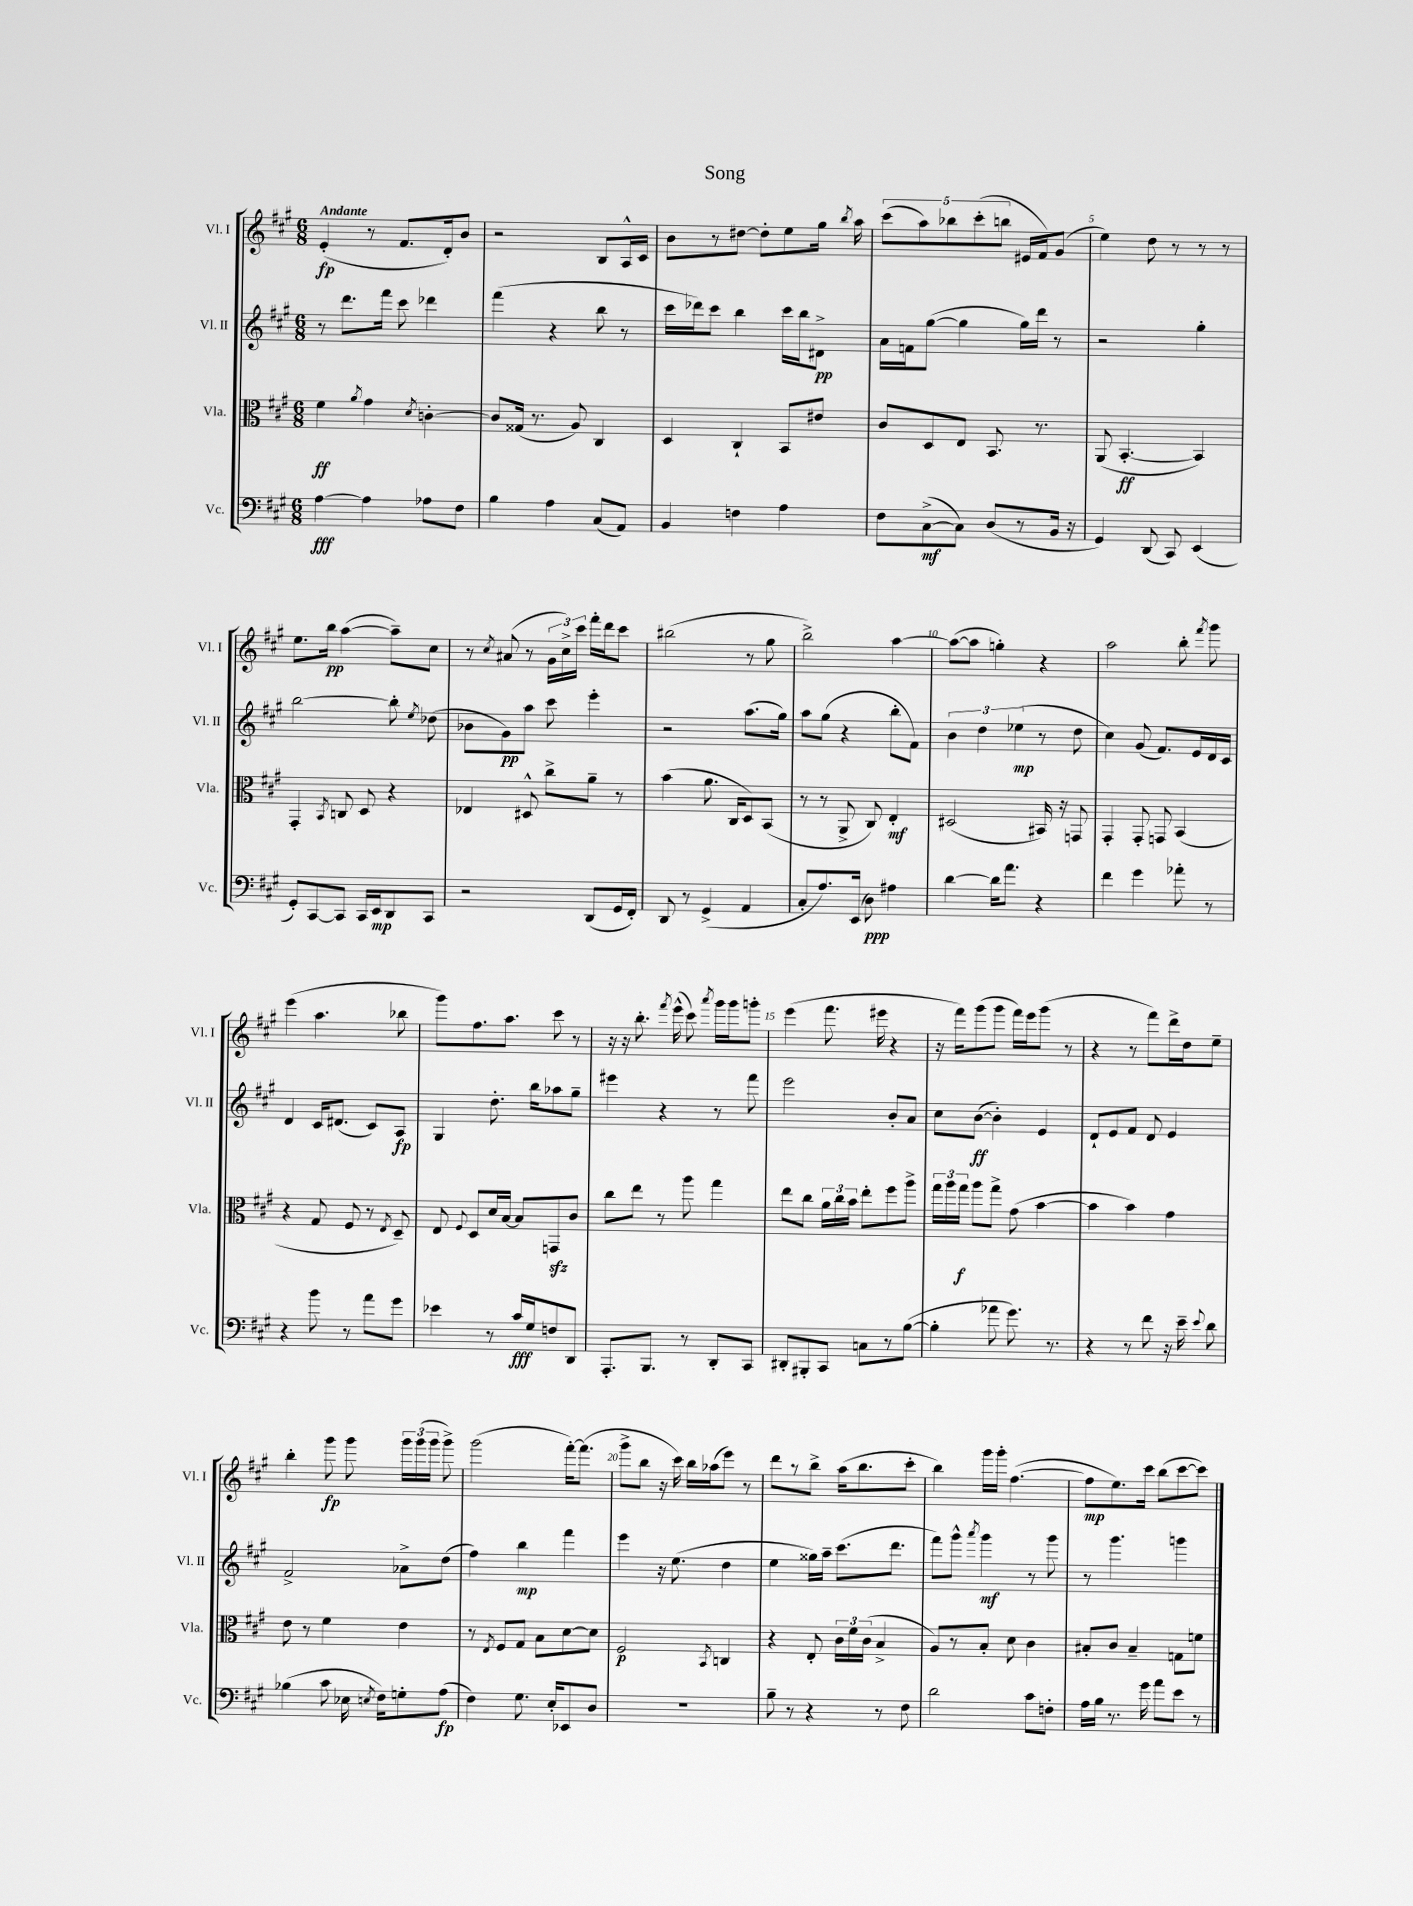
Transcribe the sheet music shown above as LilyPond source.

\header { title = "Song" }
<<
\new StaffGroup <<
\new Staff = "s0" \with { instrumentName = "Vl. I" shortInstrumentName = "Vl. I" } {
    \clef treble \key a \major \numericTimeSignature \time 6/8 \tempo "Andante"
    \autoBeamOff e'4-.\fp( r8 fis'8.[ d'16-.) b'8] |
    r2 b8[ a16-^ cis'16] |
    b'8[ r8 dis''8]~ dis''8[-. e''8 gis''16] \acciaccatura { b''8 } a''16 |
    \tuplet 5/4 { cis'''8[( a''8) bes''8 cis'''8-.( b''8] } eis'16[ fis'16) gis'8]( |
    e''4) d''8 r8 r8 r8 |
    e''8.[ b''16]\pp a''4~( a''8[--) cis''8] |
    r8 \acciaccatura { cis''8 } ais'8( r8 \tuplet 3/2 { gis'16[ cis''16->) cis'''16] } fis'''16[-. d'''16 cis'''8] |
    bis''2( r8 gis''8 |
    b''2->) a''4~ |
    a''8[~( a''8] g''4-.) r4 |
    a''2 b''8-. \acciaccatura { fis'''8 } gis'''8 |
    e'''4( a''4. bes''8 |
    gis'''8[) fis''8. a''8.] cis'''8 r8 |
    r16 r16 b''8.-. \acciaccatura { fis'''8 } e'''16-^( cis'''8) \acciaccatura { a'''8 } gis'''16[ gis'''16 g'''8]-. |
    e'''4( fis'''8. eis'''16 r4 |
    r16 fis'''16[) gis'''8( gis'''8] fis'''16[) e'''16 gis'''8]( r8 |
    r4 r8 fis'''8[) d'''16-> d''16 e''8]-- |
    b''4-. gis'''8\fp gis'''8 \tuplet 3/2 { gis'''16[ gis'''16( gis'''16] } gis'''8->) |
    gis'''2( fis'''16[~-.) fis'''8.]( |
    gis'''8[-> b''8] r16 cis'''16) b''16[ aes''16( e'''8]) r8 |
    d'''8[ r8 b''8]-> a''16[( b''8. cis'''8]-. |
    b''4) gis'''16[ gis'''16]-. fis''4.~( |
    fis''8[\mp e''8.) cis'''16] b''8[( cis'''8~ cis'''8]) \bar "|." |
}
\new Staff = "s1" \with { instrumentName = "Vl. II" shortInstrumentName = "Vl. II" } {
    \clef treble \key a \major \numericTimeSignature \time 6/8
    \autoBeamOff r8 d'''8.[ fis'''16] cis'''8 des'''4 |
    fis'''4( r4 b''8 r8 |
    cis'''16[ des'''16) cis'''8] b''4 cis'''16[ b''16 dis'8]->\pp |
    a'16[ f'16 gis''8]~( gis''4 gis''16[) d'''16] r8 |
    r2 gis''4-. |
    b''2~ b''8-. \acciaccatura { e''8 } des''8( |
    bes'8[ gis'8\pp) a''8] cis'''8 e'''4-. |
    r2 a''8.[( gis''16]) |
    a''8[ gis''8]( r4 b''8[-. fis'8]) |
    \tuplet 3/2 { b'4 d''4 ees''4\mp( } r8 d''8 |
    cis''4) gis'8( fis'8.[) e'16 d'16 cis'16] |
    d'4 cis'16[ dis'8.]( cis'8[) a8]\fp |
    gis4 d''8.-. b''16[ aes''8 gis''8]-- |
    eis'''4 r4 r8 fis'''8 |
    e'''2 b'8[-. a'8] |
    cis''8[ b'8]~\ff( b'4-.) e'4 |
    d'8[-! e'8 fis'8] d'8 e'4 |
    fis'2-> aes'8[-> d''8]( |
    fis''4) b''4\mp fis'''4 |
    e'''4 r16 e''8.( d''4 |
    e''4 gisis''16[) a''16]-- cis'''8.[( d'''8.] |
    fis'''8[) gis'''8]-^ \acciaccatura { a'''8 } gis'''4\mf r8 gis'''8 |
    r8 gis'''4. g'''4 \bar "|." |
}
\new Staff = "s2" \with { instrumentName = "Vla." shortInstrumentName = "Vla." } {
    \clef alto \key a \major \numericTimeSignature \time 6/8
    \autoBeamOff fis'4\ff \acciaccatura { a'8 } gis'4 \acciaccatura { d'8 } c'4~-. |
    c'8[ gisis16]( r8. a8) cis4 |
    d4 cis4-! b,8[ eis'8] |
    cis'8[ d8 e8] b,8. r8. |
    a,8( b,4.~-.\ff b,4) |
    gis,4-. \acciaccatura { b,8 } c8 d8 r4 |
    ees4 dis8-^ cis''8[-> a'8]-- r8 |
    b'4( a'8. cis16[ d8) b,8]( |
    r8 r8 a,8-> cis8) e4-.\mf |
    dis2( bis,16) r16 g,8 |
    gis,4-. gis,8-. g,8 b,4( |
    r4 gis8 fis8 r8 \acciaccatura { e8 } d8--) |
    e8 \appoggiatura { fis8 } d8[ d'16 b16]~ b8[ g,8\sfz cis'8] |
    cis''8[ e''8] r8 a''8 gis''4 |
    e''8[ cis''8] \tuplet 3/2 { a'16[ cis''16 b'16] } e''8[-. fis''8 a''8]-> |
    \tuplet 3/2 { gis''16[ a''16 gis''16]\f } a''8[ gis''8]-> gis'8( b'4~ |
    b'4 b'4) gis'4 |
    e'8 r8 fis'4 e'4 |
    r8 \acciaccatura { e8 } fis8[ gis8] b8[ d'8~ d'8] |
    fis2\p \acciaccatura { b,8 } c4 |
    r4 e8-. \tuplet 3/2 { cis'16[ fis'16 cis'16]( } b4-> |
    a8[) r8 b8]-. d'8 cis'4 |
    bis8[-. cis'8] bis4-- g8[ f'8] \bar "|." |
}
\new Staff = "s3" \with { instrumentName = "Vc." shortInstrumentName = "Vc." } {
    \clef bass \key a \major \numericTimeSignature \time 6/8
    \autoBeamOff a4~\fff a4 aes8[ fis8] |
    b4 a4 cis8[( a,8]) |
    b,4 f4 a4 |
    fis8[ cis8~->\mf( cis8]) d8[( r8 b,16] r16 |
    gis,4) d,8( cis,8) e,4( |
    gis,8[-.) cis,8~ cis,8] cis,16[ e,16\mp d,8 cis,8] |
    r2 d,8[( gis,16 fis,16]-.) |
    d,8 r8 gis,4->( a,4 |
    cis8[-. a8.) e,16]( d8\ppp) ais4 |
    d'4~ d'16[ a'8.] r4 |
    fis'4 gis'4 aes'8-. r8 |
    r4 b'8 r8 a'8[ gis'8] |
    ees'4 r8 cis'16[\fff gis16 f8 d,8] |
    a,,8.[-. b,,8.] r8 d,8[-. cis,8] |
    dis,8[-. bis,,8-. cis,8] c8[ r8 b8]~( |
    b4-. aes'8 gis'8.) r8. |
    r4 r8 fis'8 r16 e'16-- \appoggiatura { e'8 } d'8 |
    bes4( cis'8 ees16 \acciaccatura { e8 } fis16[) g8-. a8]\fp( |
    fis4) gis8. e16[-. ees,8 d8] |
    R2. |
    b8-- r8 r4 r8 fis8 |
    d'2 cis'8[ f8]-. |
    a16[ b16] r8. gis'16 a'8[ e'8] r8 \bar "|." |
}
>>
>>
\layout { \context { \Score \override BarNumber.break-visibility = ##(#f #t #t) barNumberVisibility = #(every-nth-bar-number-visible 5) } }
